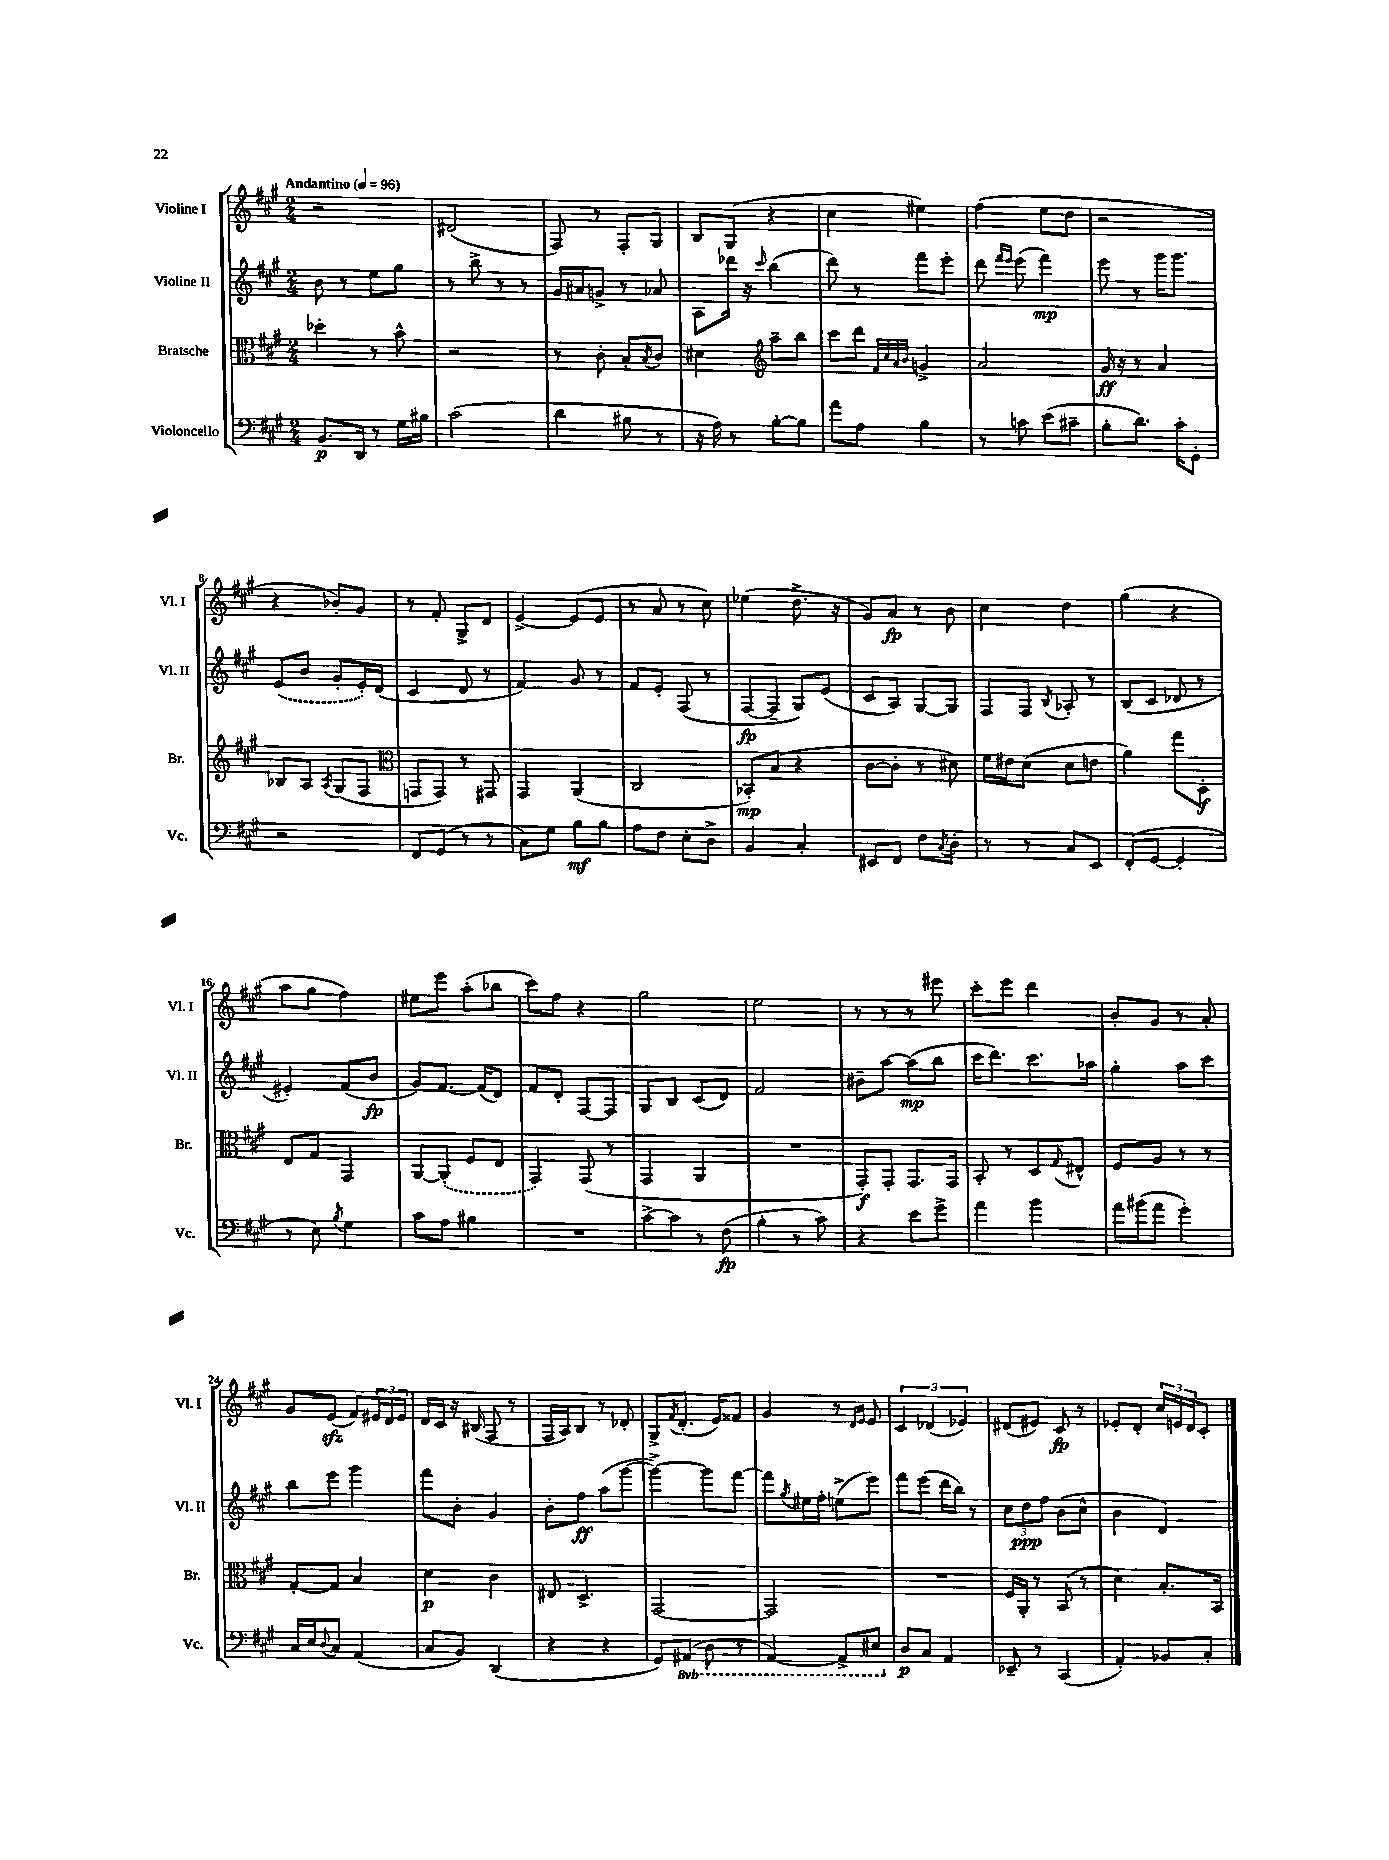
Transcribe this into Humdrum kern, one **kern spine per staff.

**kern	**kern	**kern	**kern
*staff4	*staff3	*staff2	*staff1
*clefF4	*clefC3	*clefG2	*clefG2
*k[f#c#g#]	*k[f#c#g#]	*k[f#c#g#]	*k[f#c#g#]
*M2/4	*M2/4	*M2/4	*M2/4
*MM96	*MM96	*MM96	*MM96
8.BB	4dd-'	8b	2r
.	.	8r	.
16DD	.	.	.
8r	8r	8ee	.
16G#	8b^^	8gg#	.
16B#	.	.	.
=	=	=	=
(2c#	2r	8r	(2d#
.	.	8bb^	.
.	.	8r	.
.	.	8r	.
=	=	=	=
4d	8r	16g#	8F#)
.	.	16a#	.
.	8c#'	8g^	8r
8B#	8B'	8r	8F#'
.	8qB	.	.
8r	8c#	8a-	8G#
=	=	=	=
16r	4d#	8A	8B
16A)	.	.	.
8r	.	16ddd-	(8G#
.	.	16r	.
*	*clefG2	*	*
.	.	16qqccc#	.
[8B'	8aa~	(4bb	4r
8B]	8bb	.	.
=	=	=	=
8a	8ccc#	8ddd)	4cc#
8A	8ddd	8r	.
.	32qqf#	.	.
.	32qqcc#	.	.
.	32qqa	.	.
.	32qqb	.	.
4B	4g^	8fff#	4ee#)
.	.	8eee'	.
=	=	=	=
8r	2a	8ddd	(4ff#
.	.	16qqfff#	.
.	.	16qqeee	.
8c	.	(8eee	.
(8e	.	4fff#)	8ee
8c#~	.	.	8dd
=	=	=	=
8B'	16g#	8eee	2r
.	16r	.	.
8.d)	8r	8r	.
.	4a	16ggg#	.
16c#'	.	8.ggg#	.
8GG#'	.	.	.
=	=	=	=
2r	8B-	(8e	4r
.	8A	8b	.
.	8qA	.	.
.	(8G#	8g#'	8b-')
.	8F#	16e')	8g#
.	.	(16d	.
=	=	=	=
*	*clefC3	*	*
8FF#	8GG	4c#	8r
(8GG#	8GG)	.	8f#'
8r	8r	8d	8G#^
8r	8GG#	8r	8d
=	=	=	=
8C#)	4GG#	4f#)	[4e^
8G#	.	.	.
8B	(4AA	8g#	(8e]
8B	.	8r	8e
=	=	=	=
8A	2C#	8f#	8r
8F#	.	8e'	8a
8E'	.	(8F#	8r
8D^	.	8r	8cc#)
=	=	=	=
4BB	8BB-')	[8F#	(4ee-
.	(8B	8F#~]	.
4C#'	4r	8G#)	8.dd^
.	.	(8e	.
.	.	.	16r
=	=	=	=
8EE#	[8c#	8c#	8g#)
8FF#	8c#']	8A)	8a
8F#	8r	[8G#	8r
8qC#	.	.	.
8D'	8d#)	8G#]	8b
=	=	=	=
8r	16f#	8F#	4cc#
.	16e#	.	.
8r	(8d	8F#	.
.	.	8qB	.
8C#	8d	8A-'	4dd
8EE	8e	8r	.
=	=	=	=
(8FF#'	4a)	(8B	(4gg#
[8GG#	.	8c#	.
4GG#']	8gg#	8d-	4r
.	8D'	8r	.
=	=	=	=
8r	8E	4e#')	8aa
8E)	8G#	.	8gg#
8qB	.	.	.
4G#	4GG#	(8f#	4ff#)
.	.	8b	.
=	=	=	=
8c#	[8AA	8g#)	8ee#
8A	(8AA']	[8.f#	8eee
4B#	8F#	.	(8aa'
.	.	(16f#]	.
.	8E	8d)	8bb-
=	=	=	=
2r	4GG#)	8f#	8ccc#)
.	.	8d'	8ff#
.	(8GG#	[8F#	4r
.	8r	8F#]	.
=	=	=	=
[8c#^	4GG#	8G#	2gg#
8c#]	.	8B	.
8r	4AA	(8c#	.
(8F#	.	8d)	.
=	=	=	=
4B'	2r	2f#	2ee
8r	.	.	.
8c#)	.	.	.
=	=	=	=
4r	8GG#')	8b#~	8r
.	8GG#'	[8aa	8r
8e	8.GG#	(8aa]	8r
8g#^	.	8bb	8eee#
.	16GG#	.	.
=	=	=	=
4a	8BB'	16ccc#	8ccc#'
.	.	8.ddd)	.
.	8r	.	8eee
4b	8D	8.ccc#	4ddd
.	8qqG#	.	.
.	8E#^^	.	.
.	.	16aa-	.
=	=	=	=
16a	8F#	4gg#'	8b'
(16b#	.	.	.
8a	8A	.	8g#
4g#')	8r	8aa	8r
.	8r	8ccc#	8a'
=	=	=	=
16C#	[8G#'	8bb	8g#
16E	.	.	.
8qqD	.	.	.
8C#	8G#]	8eee	(8e
(4AA	4B	4ggg#	8f#)
.	.	.	24e#
.	.	.	24d
.	.	.	24e#
=	=	=	=
8C#	4d	8fff#	16d
.	.	.	16c#
8BB)	.	8b'	16r
.	.	.	(16B#
(4DD	4c#	4g#	8F#
.	.	.	8r
=	=	=	=
4r	8E#	8b'	16F#
.	.	.	16A)
.	4.D^	8ff#	8B
4r	.	(8aa	8r
.	.	[8ggg#	8d-'
=	=	=	=
8GG#)	[2GG#	4ggg#^_)	8G#^
.	.	.	8qf#
(8AAA#	.	.	(8.d'
8DD	.	8ggg#]	.
.	.	.	16e)
8r	.	[8fff#	8f##
=	=	=	=
[4AAA)	2GG#]	8fff#]	4g#
.	.	8qgg#	.
.	.	16ee#	.
.	.	16ff#'	.
8AAA^]	.	(8ee^	8r
.	.	.	16qqd
.	.	.	16qqe
8EE#	.	8eee)	8e
=	=	=	=
8D	2r	8fff#	6c#
8C#	.	(8eee	.
.	.	.	(6d-
4AA	.	16ddd	.
.	.	16bb)	.
.	.	.	6e-)
.	.	8r	.
=	=	=	=
8EE-~	16F#	12cc#	(8d#
.	16AA'	.	.
.	.	12dd	.
8r	8r	.	8e#)
.	.	12ff#	.
(4CC#	(8BB	(8b	8c#
.	8r	8cc#^^	8r
=	=	=	=
4AA')	4d)	4b	8e-'
.	.	.	8d'
8BB-	8.B'	4d)	24cc#
.	.	.	24e
.	.	.	24d
8C#'	.	.	8c#'
.	16BB	.	.
==	==	==	==
*-	*-	*-	*-
